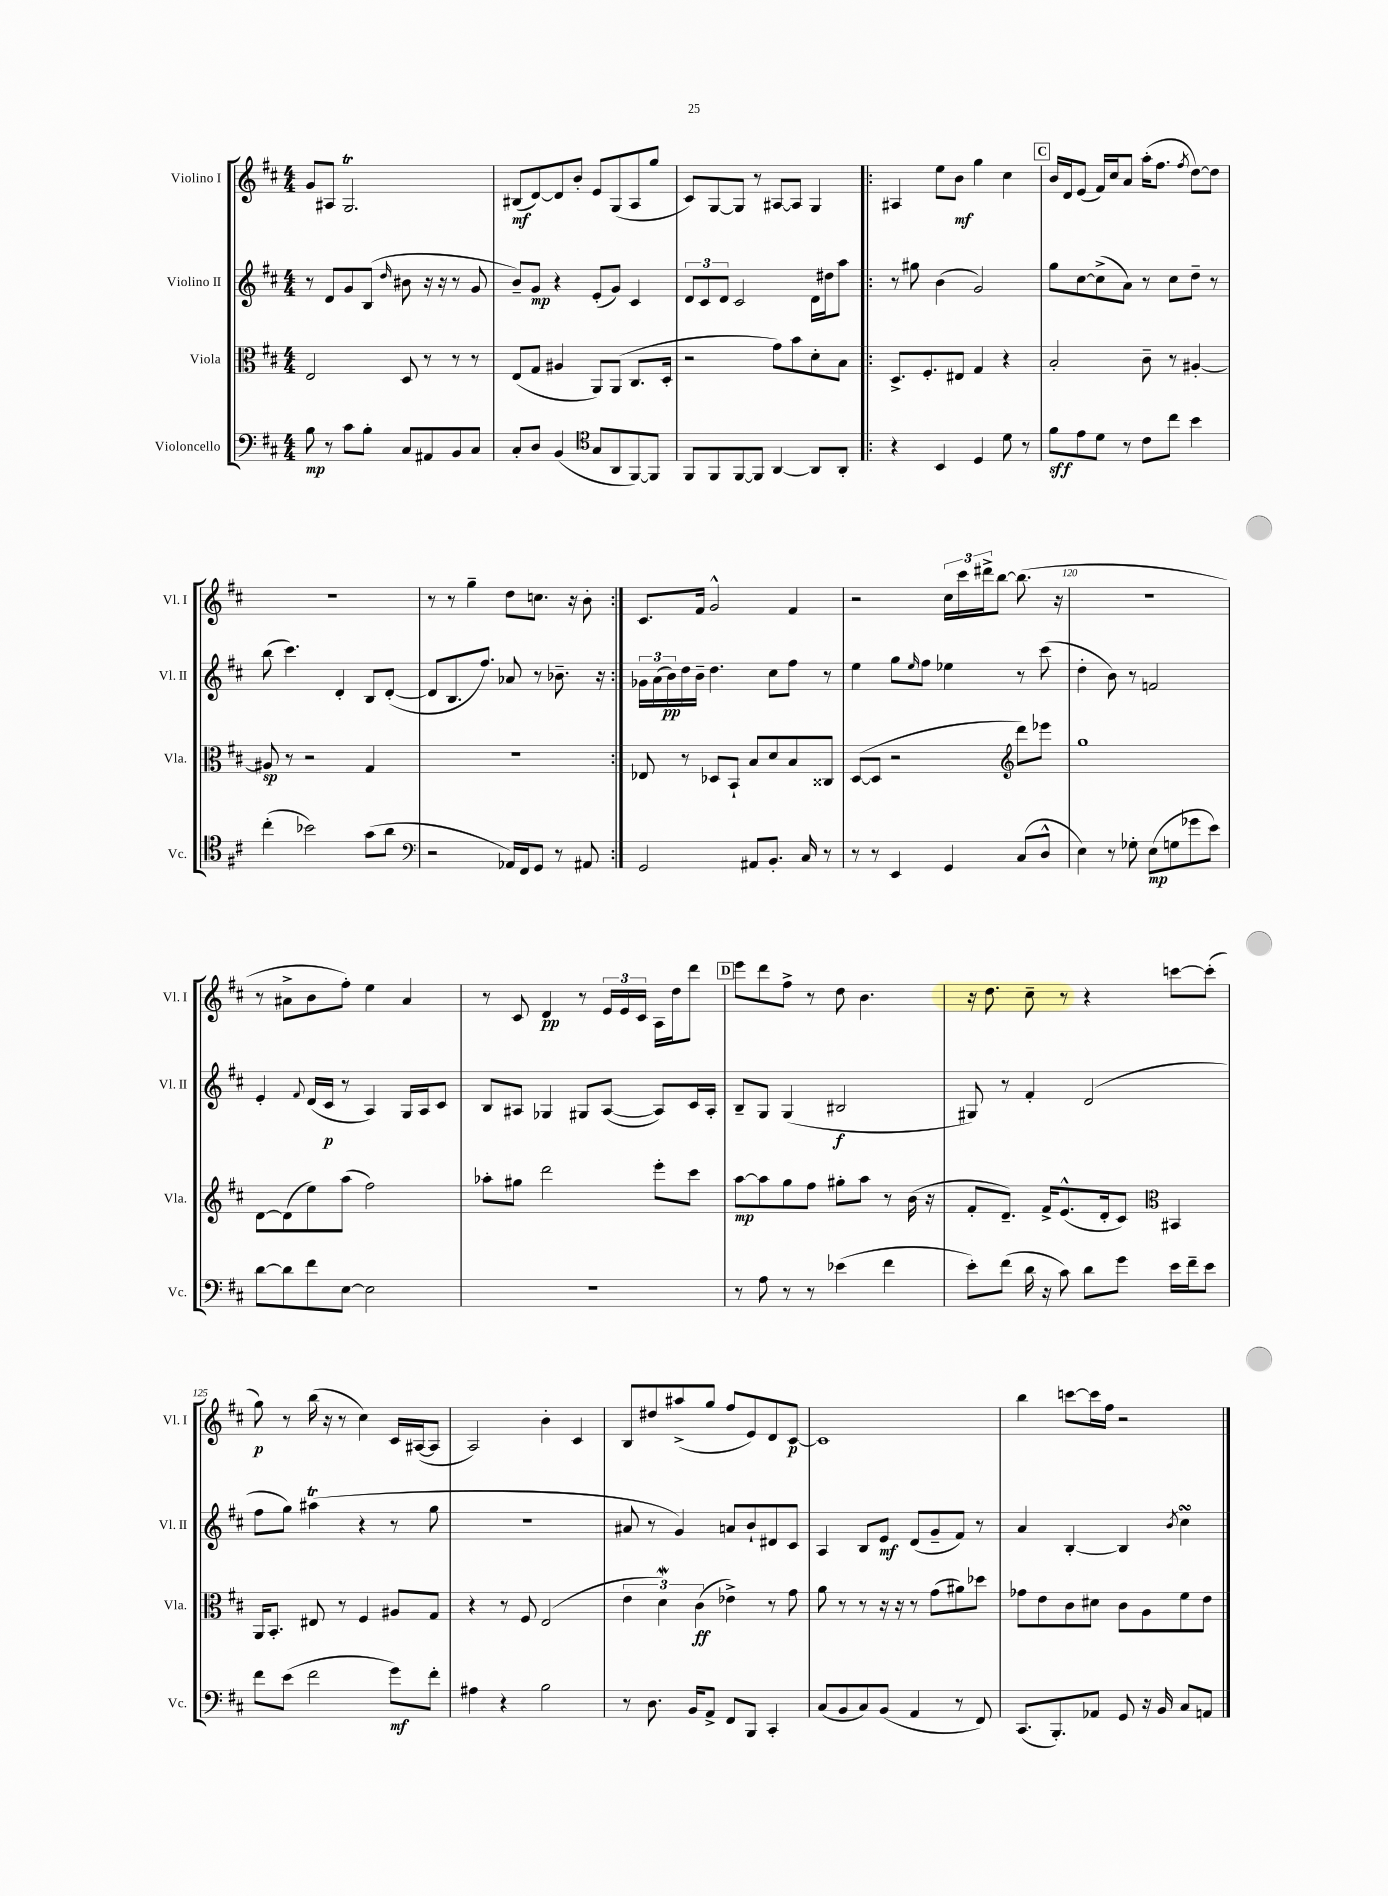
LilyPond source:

<<
\new StaffGroup <<
\new Staff = "s0" \with { instrumentName = "Violino I" shortInstrumentName = "Vl. I" } {
    \clef treble \key d \major \numericTimeSignature \time 4/4
    g'8 ais8 g2.\trill |
    bis8\mf( d'8~) d'8 b'8-. e'8 g8( a8 g''8 |
    cis'8) g8~ g8 r8 ais8~ ais8 g4 |
    \repeat volta 2 { ais4 e''8 b'8\mf g''4 cis''4 |
    \mark \markup { \box "C" } b'16 d'16 e'8( fis'16) cis''16 a'8 a''16-.( fis''8. \acciaccatura { fis''8 } d''8~) d''8 |
    r1 |
    r8 r8 g''4-- d''8 c''8. r16 b'8-. | }
    cis'8. fis'16 g'2-^ fis'4 |
    r2 \tuplet 3/2 { cis''16 cis'''16 dis'''16-> } b''8~ b''8.( r16 |
    R1 |
    r8 ais'8-> b'8 fis''8-.) e''4 ais'4 |
    r8 cis'8 d'4\pp r8 \tuplet 3/2 { e'16 e'16 cis'16 } a16 d''16 d'''8 |
    \mark \markup { \box "D" } e'''8 d'''8 fis''8-> r8 d''8 b'4. |
    r16 d''8. cis''8-- r8 r4 c'''8~ c'''8-.( |
    g''8\p) r8 b''16( r16 r8 cis''4) cis'16 ais16~( ais8 |
    a2) b'4-. cis'4 |
    b8 dis''8 ais''8->( g''8 fis''8 e'8) d'8 cis'8~\p |
    cis'1 |
    b''4 c'''8~ c'''16 fis''16 r2 \bar "|." |
}
\new Staff = "s1" \with { instrumentName = "Violino II" shortInstrumentName = "Vl. II" } {
    \clef treble \key d \major \numericTimeSignature \time 4/4
    r8 d'8 g'8 b8( \grace { d''16 } bis'8 r16 r16 r8 g'8 |
    b'8--) g'8\mp r4 e'8-.( g'8) cis'4 |
    \tuplet 3/2 { d'8 cis'8 d'8 } cis'2 d'16 dis''16 a''8 |
    \repeat volta 2 { r8 gis''8 b'4( g'2) |
    \mark \markup { \box "C" } g''8 cis''8~ cis''8->( a'8) r8 cis''8 d''8-- r8 |
    b''8( cis'''4.) d'4-. b8 d'8~-.( |
    d'8 b8. fis''8.) aes'8 r8 bes'8.-- r16 | }
    \tuplet 3/2 { ges'16 a'16( b'16\pp) } d''16 b'16-- d''4. cis''8 fis''8 r8 |
    e''4 g''8 \grace { e''16 } fis''8 ees''4 r8 cis'''8( |
    d''4-. b'8) r8 f'2 |
    e'4-. \appoggiatura { fis'8 } d'16( cis'16\p r8 a4) g16 a16 cis'8 |
    b8 ais8 ges4 gis8 ais8~( ais8) cis'16 ais16-. |
    \mark \markup { \box "D" } b8-- g8 g4( bis2\f |
    gis8) r8 fis'4-. d'2( |
    fis''8 g''8) ais''4\trill( r4 r8 g''8 |
    R1 |
    ais'8 r8 g'4) a'8 b'8-! dis'8 cis'8 |
    a4 b8 e'8\mf d'8( g'8-- fis'8) r8 |
    a'4 b4~-. b4 \acciaccatura { b'8 } cis''4\turn \bar "|." |
}
\new Staff = "s2" \with { instrumentName = "Viola" shortInstrumentName = "Vla." } {
    \clef alto \key d \major \numericTimeSignature \time 4/4
    e2 d8 r8 r8 r8 |
    e8( g8 ais4 a,8) a,8( cis8. d16-. |
    r2 g'8) b'8 d'8-. b8 |
    \repeat volta 2 { d8.-> fis8.-. eis8 g4 r4 |
    \mark \markup { \box "C" } b2-. cis'8-- r8 ais4~-. |
    ais8\sp r8 r2 g4 |
    R1 | }
    ees8 r8 des8 b,8-! b8 d'8 b8 cisis8 |
    d8~( d8 r2 \clef treble d'''8) ees'''8 |
    g''1 |
    d'8~ d'8( e''8) a''8( fis''2) |
    aes''8-. gis''8 d'''2 e'''8-. cis'''8 |
    \mark \markup { \box "D" } a''8~\mp a''8 g''8 fis''8 gis''8-. a''8 r8 b'16( r16 |
    fis'8-. d'8.--) fis'16-> e'8.-^( d'16-. cis'8) \clef alto bis,4 |
    a,16 b,8.-. eis8 r8 fis4 ais8 g8 |
    r4 r8 fis8 e2( |
    \tuplet 3/2 { e'4 d'4\mordent) cis'4\ff( } ees'4->) r8 g'8 |
    a'8 r8 r8 r16 r16 r8 g'8( ais'8) des''8 |
    ges'8 e'8 cis'8 dis'8 cis'8 a8 fis'8 e'8 \bar "|." |
}
\new Staff = "s3" \with { instrumentName = "Violoncello" shortInstrumentName = "Vc." } {
    \clef bass \key d \major \numericTimeSignature \time 4/4
    b8\mp r8 cis'8 b8-. cis8 ais,8 b,8 cis8 |
    cis8-. d8 b,4( \clef tenor g8 a,8 fis,8~) fis,8 |
    fis,8 fis,8 fis,8~ fis,8 a,4~ a,8 a,8-. |
    \repeat volta 2 { r4 b,4 d4 d'8 r8 |
    \mark \markup { \box "C" } fis'8\sff e'8 d'8 r8 cis'8 cis''8 b'4 |
    cis''4-.( bes'2) g'8( a'8 |
    \clef bass r2 aes,16) fis,16 g,8 r8 ais,8 | }
    g,2 ais,8 b,8.-. cis16 r8 |
    r8 r8 e,4 g,4 cis8( d8-^ |
    e4) r8 ges8-. e8\mp( g8 ges'8 e'8) |
    d'8~ d'8 fis'8 e8~ e2 |
    R1 |
    \mark \markup { \box "D" } r8 a8 r8 r8 ees'4( fis'4 |
    e'8-.) fis'8( d'16 r16 cis'8) d'8 g'8 e'16 fis'16-- e'8 |
    fis'8 e'8( fis'2 g'8\mf) fis'8-. |
    ais4 r4 b2 |
    r8 d8. b,16 a,8-> fis,8 b,,8 cis,4-. |
    cis8( b,8 cis8) b,8( a,4 r8 fis,8) |
    cis,8.( b,,8.-.) aes,8 g,8 r16 b,16 cis8 a,8 \bar "|." |
}
>>
>>
\layout { \context { \Score currentBarNumber = #111 \override BarNumber.break-visibility = ##(#f #t #t) barNumberVisibility = #(every-nth-bar-number-visible 5) } }
